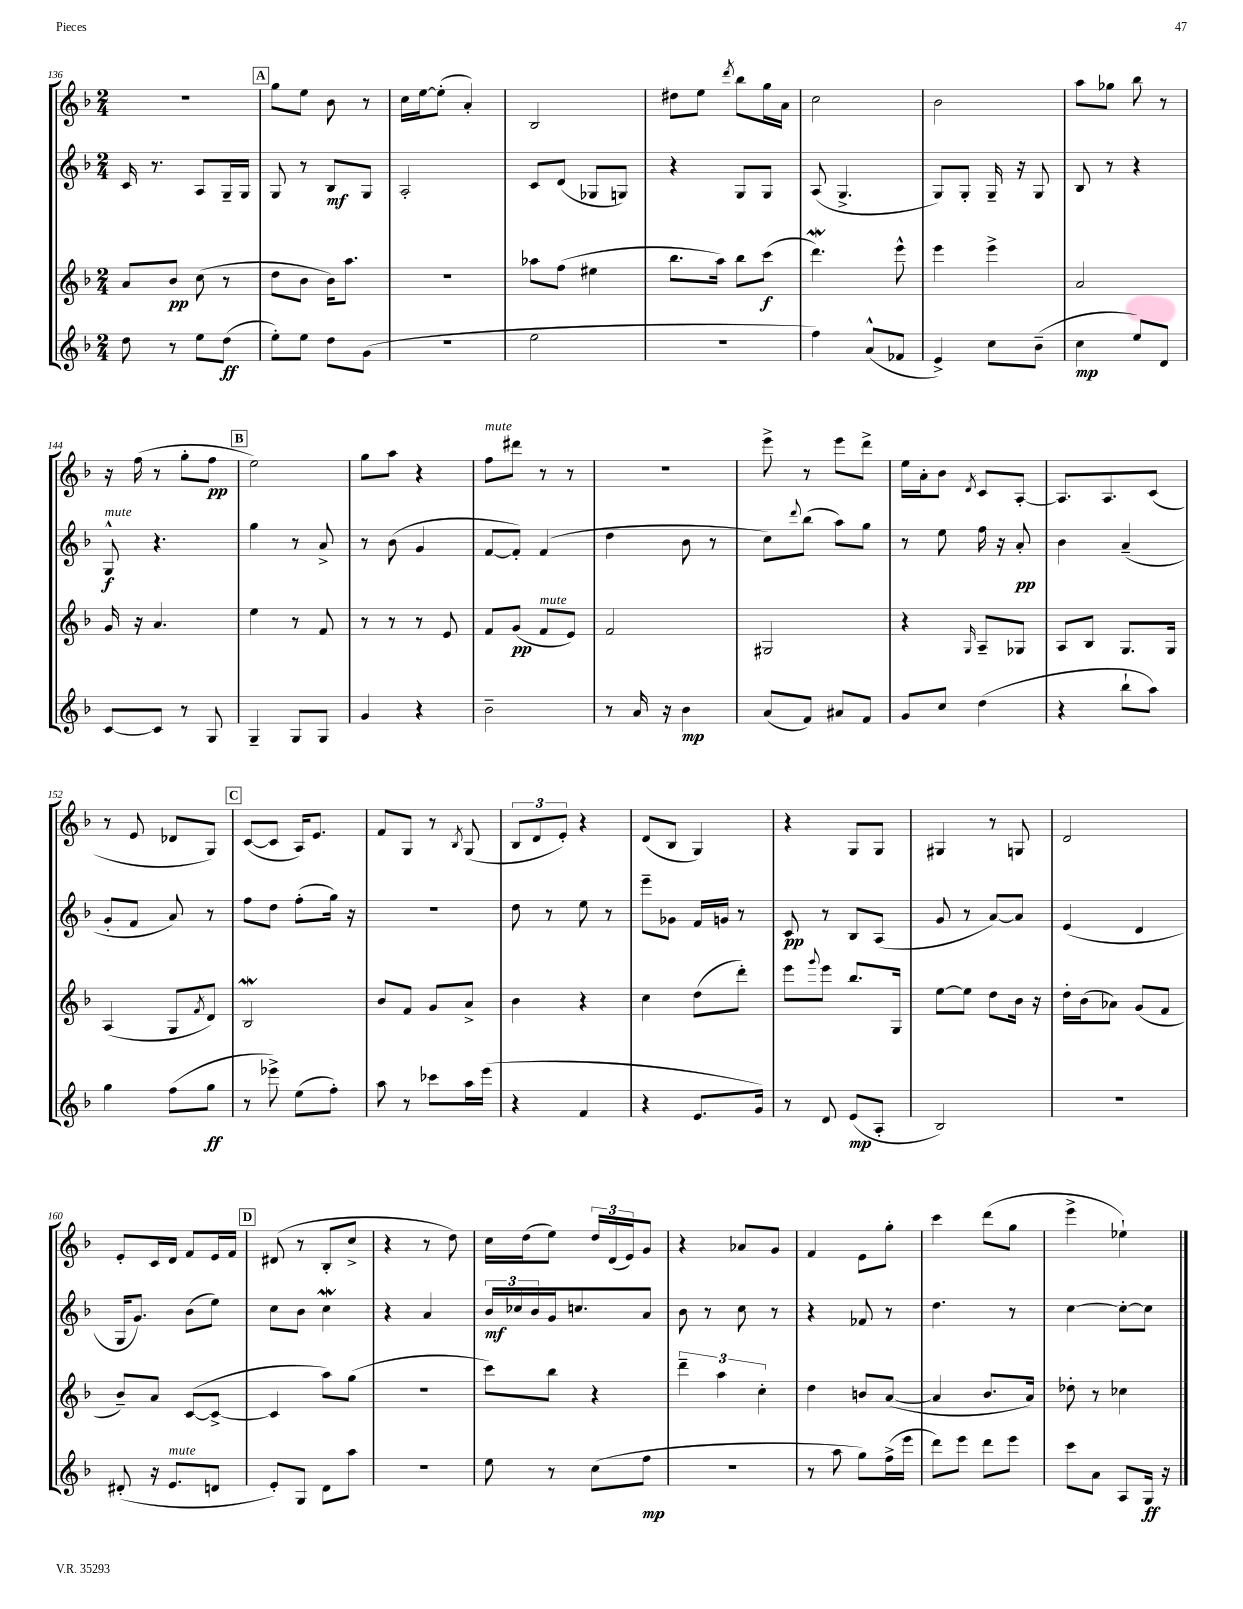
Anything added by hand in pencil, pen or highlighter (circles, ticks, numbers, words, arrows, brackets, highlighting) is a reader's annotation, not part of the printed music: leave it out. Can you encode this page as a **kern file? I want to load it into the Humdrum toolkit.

**kern	**kern	**kern	**kern
*staff4	*staff3	*staff2	*staff1
*clefG2	*clefG2	*clefG2	*clefG2
*k[b-]	*k[b-]	*k[b-]	*k[b-]
*M2/4	*M2/4	*M2/4	*M2/4
8dd	8a	16c	2r
.	.	8.r	.
8r	8b-	.	.
8ee	(8cc	8A	.
(8dd	8r	16G~	.
.	.	16G	.
=	=	=	=
8ee')	8dd	8G	8gg
8ee	8b-	8r	8ee
8dd	16b-)	8B-	8b-
.	8.aa	.	.
(8g	.	8G	8r
=	=	=	=
2r	2r	2A'	16cc
.	.	.	[16ee
.	.	.	(8ee']
.	.	.	4a')
=	=	=	=
2ee	8aa-	8c	2B-
.	(8ff	(8d	.
.	4ee#	8G-	.
.	.	8G)	.
=	=	=	=
2r	8.bb-	4r	8dd#
.	.	.	8ee
.	16aa)	.	.
.	.	.	8qddd
.	8bb-	8G	8bb-
.	(8ccc	8G	16gg
.	.	.	16a
=	=	=	=
4ff)	4.ddd)	(8A	2cc
.	.	4.G^	.
(8a^^	.	.	.
8f-	8eee^^	.	.
=	=	=	=
4e^)	4eee	8G)	2b-
.	.	8G'	.
8cc	4eee^	16G~	.
.	.	16r	.
(8b-~	.	8G	.
=	=	=	=
4cc	2a	8B-	8aa
.	.	8r	8gg-
8ee)	.	4r	8bb-
8d	.	.	8r
=	=	=	=
[8c	16g	8G^^	16r
.	16r	.	(16ff
8c]	4.a	4.r	8r
8r	.	.	8gg'
8G	.	.	8ff
=	=	=	=
4G~	4ee	4gg	2ee)
8G	8r	8r	.
8G	8f	8a^	.
=	=	=	=
4g	8r	8r	8gg
.	8r	(8b-	8aa
4r	8r	4g	4r
.	8e	.	.
=	=	=	=
2b-~	8f	[8f	8ff
.	(8g	8f'])	8ddd#
.	8f	(4f	8r
.	8e)	.	8r
=	=	=	=
8r	2f	4dd	2r
16a	.	.	.
16r	.	.	.
4b-	.	8b-	.
.	.	8r	.
=	=	=	=
(8a	2G#	8cc)	8eee^
.	.	8qqddd	.
8f)	.	(8bb-	8r
8a#	.	8aa)	8eee
8f	.	8gg	8ddd^
=	=	=	=
8g	4r	8r	16ee
.	.	.	16a'
8cc	.	8ee	8b-
.	16qqG	.	8qd
(4dd	8A~	16ff	8c
.	.	16r	.
.	8G-	8a'	[8A'
=	=	=	=
4r	8A	4b-	8.A]
.	8B-	.	.
.	.	.	8.A
8bb-`	8.G	(4a~	.
8aa)	.	.	(8c
.	16G	.	.
=	=	=	=
4gg	(4A	8g'	8r
.	.	8f	8e
(8ff	8G	8a)	8d-
.	8qf	.	.
8gg	8d)	8r	8G)
=	=	=	=
8r	2B-	8ff	([8c
8eee-^)	.	8dd	8c]
(8ee	.	(8ff'	16A)
.	.	.	8.e
8ff')	.	16gg)	.
.	.	16r	.
=	=	=	=
8aa	8b-	2r	8f
8r	8f	.	8G
8ccc-	8g	.	8r
.	.	.	8qB-
16aa	8a^	.	(8G
(16eee	.	.	.
=	=	=	=
4r	4b-	8dd	12B-
.	.	.	12d
.	.	8r	.
.	.	.	12e')
4f	4r	8ee	4r
.	.	8r	.
=	=	=	=
4r	4cc	8eee~	(8d
.	.	8g-	8B-
8.e	(8dd	16f	4G)
.	.	16g	.
.	8ddd')	8r	.
16g)	.	.	.
=	=	=	=
8r	8eee	8c	4r
.	8qqggg	.	.
8d	8eee	8r	.
(8e	8.bb-	8B-	8G
8A'	.	(8A	8G
.	16G	.	.
=	=	=	=
2B-)	[8ee	8g	4G#
.	8ee]	8r	.
.	8dd	[8a)	8r
.	16b-	8a]	8G
.	16r	.	.
=	=	=	=
2r	16dd'	(4e	2d
.	(16b-	.	.
.	8a-)	.	.
.	(8g	4d	.
.	8f	.	.
=	=	=	=
(8d#'	8b-~)	16G	8e'
.	.	8.g)	.
16r	8a	.	16c
8.e	.	.	16d
.	([8c	(8b-	8f
8d	8c^_	8ee)	16e
.	.	.	16f
=	=	=	=
8e')	4c]	8cc	(8d#
8G	.	8b-	8r
8d	8aa)	4cc	8B-'
8aa	(8gg	.	8cc^
=	=	=	=
2r	2r	4r	4r
.	.	4a	8r
.	.	.	8dd)
=	=	=	=
8ee	8ccc)	24b-	16cc
.	.	24cc-	.
.	.	.	(16dd
.	.	24b-	.
8r	8bb-	16g	8ee)
.	.	8.cc	.
(8cc	4r	.	24dd
.	.	.	(24d
.	.	.	24e)
8ff	.	8a	8g
=	=	=	=
2r	6ddd~	8b-	4r
.	.	8r	.
.	6aa	.	.
.	.	8cc	8a-
.	6cc'	.	.
.	.	8r	8g
=	=	=	=
8r	4dd	4r	4f
8aa	.	.	.
8gg)	8b	8f-	8e
(16ff^	([8a	8r	8gg'
16eee	.	.	.
=	=	=	=
8ddd)	4a]	4.dd	4ccc
8eee	.	.	.
8ddd	8.b-	.	(8ddd
8eee	.	8r	8gg
.	16a)	.	.
=	=	=	=
8ccc	8dd-'	[4cc	4eee^
8a	8r	.	.
8A	4cc-	8cc'_	4ee-`)
16G	.	8cc]	.
16r	.	.	.
==	==	==	==
*-	*-	*-	*-
